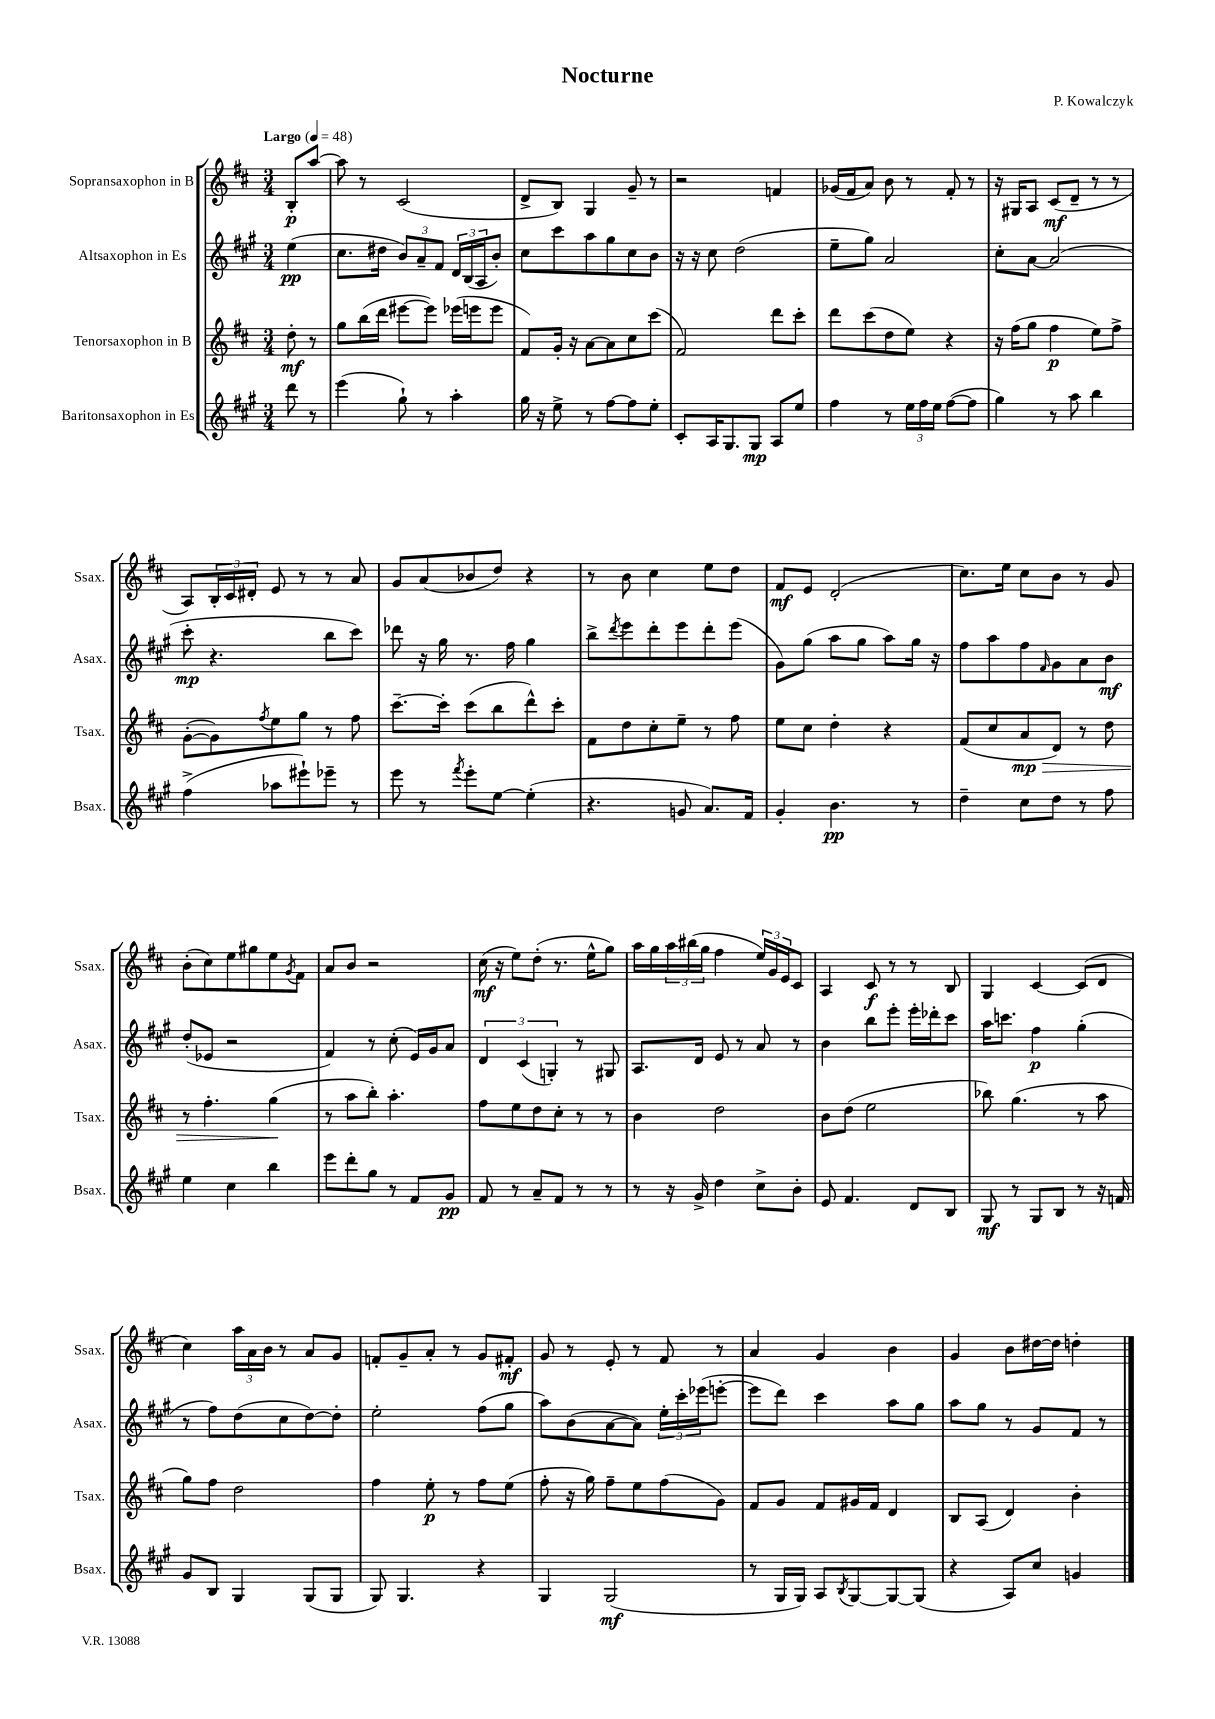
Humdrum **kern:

**kern	**dynam	**kern	**dynam	**kern	**dynam	**kern	**dynam
*part4	*part4	*part3	*part3	*part2	*part2	*part1	*part1
*staff4	*staff4	*staff3	*staff3	*staff2	*staff2	*staff1	*staff1
*I"Baritonsaxophon in Es	*	*I"Tenorsaxophon in B	*	*I"Altsaxophon in Es	*	*I"Sopransaxophon in B	*
*I'Bsax.	*	*I'Tsax.	*	*I'Asax.	*	*I'Ssax.	*
*clefG2	*	*clefG2	*	*clefG2	*	*clefG2	*
*k[f#c#g#]	*	*k[f#c#]	*	*k[f#c#g#]	*	*k[f#c#]	*
*M3/4	*	*M3/4	*	*M3/4	*	*M3/4	*
*MM48	*	*MM48	*	*MM48	*	*MM48	*
=	=	=	=	=	=	=	=
!	!	!	!	!	!	!LO:TX:a:B:t=Largo	!
8ddd\	.	8dd'\	mf	(4ee\	pp	8B'/L	p
8r	.	8r	.	.	.	[8aa/J	.
=1	=1	=1	=1	=1	=1	=1	=1
(4eee\	.	8gg\L	.	8.cc#\L	.	8aa\]	.
.	.	(16bb\L	.	.	.	8r	.
.	.	16ddd\JJ	.	16dd#X\Jk	.	.	.
8gg#`\)	.	[8eee#X\L	.	12b/L)	.	(2c#/	.
.	.	.	.	12a~/	.	.	.
8r	.	8eee#\J])	.	.	.	.	.
.	.	.	.	12f#/J	.	.	.
4aa'\	.	(16eee-X\LL	.	24d/LL	.	.	.
.	.	.	.	(24B/	.	.	.
.	.	16eeen\J	.	.	.	.	.
.	.	.	.	24A/J	.	.	.
.	.	8eee\J	.	8b'/J)	.	.	.
=2	=2	=2	=2	=2	=2	=2	=2
16gg#\	.	8f#/L)	.	8cc#\L	.	8d^/L	.
16r	.	.	.	.	.	.	.
8ee^\	.	16g'/Jk	.	8ccc#\	.	8B/J)	.
.	.	16r	.	.	.	.	.
8r	.	[8a\L	.	8aa\	.	4G/	.
[8ff#\L	.	8a\]	.	8gg#\	.	.	.
8ff#\]	.	8cc#\	.	8cc#\	.	8g~/	.
8ee'\J	.	(8ccc#\J	.	8b\J	.	8r	.
=3	=3	=3	=3	=3	=3	=3	=3
8c#'/L	.	2f#/)	.	16r	.	2r	.
.	.	.	.	16r	.	.	.
16A/K	.	.	.	8cc#\	.	.	.
8.G#/	.	.	.	.	.	.	.
.	.	.	.	(2dd\	.	.	.
8G#/J	mp	.	.	.	.	.	.
8A/L	.	8ddd\L	.	.	.	4fn/	.
8ee/J	.	8ccc#'\J	.	.	.	.	.
=4	=4	=4	=4	=4	=4	=4	=4
4ff#\	.	8ddd\L	.	8ee~\L	.	(16g-X/LL	.
.	.	.	.	.	.	16f#/J	.
.	.	(8ccc#\	.	8gg#\J)	.	8a/J)	.
8r	.	8dd\	.	2a/	.	8b\	.
24ee\LL	.	8ee\J)	.	.	.	8r	.
24ff#\	.	.	.	.	.	.	.
24ee\JJ	.	.	.	.	.	.	.
([8ff#\L	.	4r	.	.	.	8f#'/	.
8ff#\J]	.	.	.	.	.	8r	.
=5	=5	=5	=5	=5	=5	=5	=5
4gg#\)	.	16r	.	8cc#'\L	.	16r	.
.	.	(16ff#\KL	.	.	.	16G#X/KL	.
.	.	8gg\J	.	[8a\J	.	8A/J	.
8r	.	4ff#\	p	(2a/]	.	(8c#/L	mf
8aa\	.	.	.	.	.	8d~/J	.
4bb\	.	8ee\L)	.	.	.	8r	.
.	.	8ff#^\J	.	.	.	8r	.
!!LO:LB:g=z
=6	=6	=6	=6	=6	=6	=6	=6
(4ff#^\	.	([8g'\L	.	8ccc#'\	mp	8A/L)	.
.	.	8g\])	.	4.r	.	24B'/L	.
.	.	.	.	.	.	24c#/	.
.	.	.	.	.	.	24d#X'/JJ	.
.	.	8qff#/	.	.	.	.	.
8aa-X\L	.	8ee\	.	.	.	8e/	.
8eee#X`\)	.	8gg\J	.	.	.	8r	.
8eee-X~\J	.	8r	.	8bb\L	.	8r	.
8r	.	8ff#\	.	8ccc#\J)	.	8a/	.
=7	=7	=7	=7	=7	=7	=7	=7
8eee\	.	[8.ccc#~\L	.	8ddd-X\	.	8g/L	.
8r	.	.	.	16r	.	(8a/	.
.	.	16ccc#'\Jk]	.	16gg#\	.	.	.
8qfff#/	.	.	.	.	.	.	.
8eee'\L	.	(8ccc#\L	.	8.r	.	8b-X/	.
[8ee\J	.	8bb\	.	.	.	8dd/J)	.
.	.	.	.	16ff#\	.	.	.
(4ee'\]	.	8ddd^^\)	.	4gg#\	.	4r	.
.	.	8ccc#'\J	.	.	.	.	.
=8	=8	=8	=8	=8	=8	=8	=8
4.r	.	8f#\L	.	8bb^\L	.	8r	.
.	.	.	.	8qddd/	.	.	.
.	.	8dd\	.	8eee\	.	8b\	.
.	.	8cc#'\	.	8ddd'\	.	4cc#\	.
8gn/	.	8ee~\J	.	8eee\	.	.	.
8.a/L)	.	8r	.	8ddd'\	.	8ee\L	.
.	.	8ff#\	.	(8eee\J	.	8dd\J	.
16f#/Jk	.	.	.	.	.	.	.
=9	=9	=9	=9	=9	=9	=9	=9
4g#'/	.	8ee\L	.	8g#\L)	.	8f#/L	mf
.	.	8cc#\J	.	(8gg#\J	.	8e/J	.
4.b\	pp	4dd'\	.	8aa\L	.	(2d'/	.
.	.	.	.	8gg#\J	.	.	.
.	.	4r	.	8aa\L)	.	.	.
8r	.	.	.	16gg#\Jk	.	.	.
.	.	.	.	16r	.	.	.
=10	=10	=10	=10	=10	=10	=10	=10
4dd~\	.	(8f#/L	.	8ff#\L	.	8.cc#\L)	.
.	.	8cc#/	.	8aa\	.	.	.
.	.	.	.	.	.	16ee\Jk	.
!	!	!	!LO:HP:b	!	!	!	!
8cc#\L	.	8a/	> mp	8ff#\	.	8cc#\L	.
.	.	.	.	16qqf#/	.	.	.
8dd\J	.	8d/J)	.	8g#\	.	8b\J	.
8r	.	8r	.	8a\	.	8r	.
8ff#\	.	8dd\	.	8b\J	mf	8g/	.
!!LO:LB:g=z
=11	=11	=11	=11	=11	=11	=11	=11
4ee\	.	8r	.	(8dd'/L	.	(8b'\L	.
.	.	4.ff#'\	.	8e-X/J	.	8cc#\)	.
4cc#\	.	.	.	2r	.	8ee\	.
.	.	.	.	.	.	8gg#X\	.
4bb\	.	(4gg\	.	.	.	8ee\	.
.	.	.	.	.	.	8qg/	.
.	.	.	.	.	.	8f#\J	.
.	.	.	]	.	.	.	.
=12	=12	=12	=12	=12	=12	=12	=12
8eee\L	.	8r	.	4f#/)	.	8a/L	.
8ddd'\	.	8aa\L	.	.	.	8b/J	.
8gg#\J	.	8bb'\J)	.	8r	.	2r	.
8r	.	4.aa'\	.	(8cc#'\	.	.	.
8f#/L	.	.	.	16e/LL)	.	.	.
.	.	.	.	16g#/J	.	.	.
8g#/J	pp	.	.	8a/J	.	.	.
=13	=13	=13	=13	=13	=13	=13	=13
8f#/	.	8ff#\L	.	6d/	.	(16cc#\	mf
.	.	.	.	.	.	16r	.
8r	.	8ee\	.	.	.	8ee\L)	.
.	.	.	.	(6c#/	.	.	.
8a~/L	.	8dd\	.	.	.	(8dd'\J	.
.	.	.	.	6Gn'/)	.	.	.
8f#/J	.	8cc#'\J	.	.	.	8.r	.
8r	.	8r	.	8r	.	.	.
.	.	.	.	.	.	16ee^^\KL	.
8r	.	8r	.	8G#X/	.	8gg\J)	.
=14	=14	=14	=14	=14	=14	=14	=14
8r	.	4b\	.	8.A/L	.	16aa\LL	.
.	.	.	.	.	.	16gg\	.
16r	.	.	.	.	.	24aa\	.
.	.	.	.	.	.	(24bb#X\	.
16g#^/	.	.	.	16d/Jk	.	.	.
.	.	.	.	.	.	24gg\JJ	.
4dd\	.	2dd\	.	8e/	.	4ff#\	.
.	.	.	.	8r	.	.	.
8cc#^\L	.	.	.	8a/	.	24ee/LL)	.
.	.	.	.	.	.	24g/	.
.	.	.	.	.	.	24e/J	.
8b'\J	.	.	.	8r	.	8c#/J	.
=15	=15	=15	=15	=15	=15	=15	=15
8e/	.	8b\L	.	4b\	.	4A/	.
4.f#/	.	(8dd\J	.	.	.	.	.
.	.	2ee\	.	8bb\L	.	8c#/	f
.	.	.	.	8eee'\J	.	8r	.
8d/L	.	.	.	16eee'\LL	.	8r	.
.	.	.	.	16ddd-X'\J	.	.	.
8B/J	.	.	.	8ccc#\J	.	8B/	.
=16	=16	=16	=16	=16	=16	=16	=16
8G#/	mf	8bb-X\)	.	16aa\KL	.	4G/	.
.	.	.	.	8.cccn\J	.	.	.
8r	.	(4.gg\	.	.	.	.	.
8G#/L	.	.	.	4ff#\	p	[4c#/	.
8B/J	.	.	.	.	.	.	.
8r	.	8r	.	(4gg#'\	.	(8c#/L]	.
16r	.	8aa\	.	.	.	8d/J	.
16fn/	.	.	.	.	.	.	.
!!LO:LB:g=z
=17	=17	=17	=17	=17	=17	=17	=17
8g#/L	.	8gg\L)	.	8r	.	4cc#\)	.
8B/J	.	8ff#\J	.	8ff#\L)	.	.	.
4G#/	.	2dd\	.	(8dd\	.	24aa\LL	.
.	.	.	.	.	.	24a\	.
.	.	.	.	.	.	24b\JJ	.
.	.	.	.	8cc#\	.	8r	.
(8G#/L	.	.	.	[8dd\)	.	8a/L	.
8G#/J	.	.	.	8dd'\J]	.	8g/J	.
=18	=18	=18	=18	=18	=18	=18	=18
8G#/)	.	4ff#\	.	2ee'\	.	8fn'/L	.
4.G#/	.	.	.	.	.	8g~/	.
.	.	8ee'\	p	.	.	8a'/J	.
.	.	8r	.	.	.	8r	.
4r	.	8ff#\L	.	(8ff#\L	.	8g/L	.
.	.	(8ee\J	.	8gg#\J	.	8f#X'/J	mf
=19	=19	=19	=19	=19	=19	=19	=19
4G#/	.	8ff#'\	.	8aa\L)	.	8g/	.
.	.	16r	.	(8b\	.	8r	.
.	.	16gg\)	.	.	.	.	.
(2G#/	mf	8ff#~\L	.	[8a\	.	8e'/	.
.	.	8ee\	.	8a\J])	.	8r	.
.	.	(8ff#\	.	24ee'\LL	.	8f#/	.
.	.	.	.	24ccc#'\	.	.	.
.	.	.	.	(24eee-X\J	.	.	.
.	.	8g\J)	.	[8eeen'\J	.	8r	.
=20	=20	=20	=20	=20	=20	=20	=20
8r	.	8f#/L	.	8eee\L]	.	4a/	.
16G#/LL	.	8g/J	.	8ddd\J)	.	.	.
16G#/JJ)	.	.	.	.	.	.	.
8A/L	.	8f#/L	.	4ccc#\	.	4g/	.
8qB/	.	.	.	.	.	.	.
[8G#/	.	16g#X/L	.	.	.	.	.
.	.	16f#/JJ	.	.	.	.	.
8G#/_	.	4d/	.	8aa\L	.	4b\	.
(8G#/J]	.	.	.	8gg#\J	.	.	.
=21	=21	=21	=21	=21	=21	=21	=21
4r	.	8B/L	.	8aa\L	.	4g/	.
.	.	(8A/J	.	8gg#\J	.	.	.
8A/L)	.	4d/)	.	8r	.	8b\L	.
8cc#/J	.	.	.	8g#/L	.	[16dd#X\L	.
.	.	.	.	.	.	16dd#\JJ]	.
4gn/	.	4b'\	.	8f#/J	.	4ddn'\	.
.	.	.	.	8r	.	.	.
==	==	==	==	==	==	==	==
*-	*-	*-	*-	*-	*-	*-	*-
